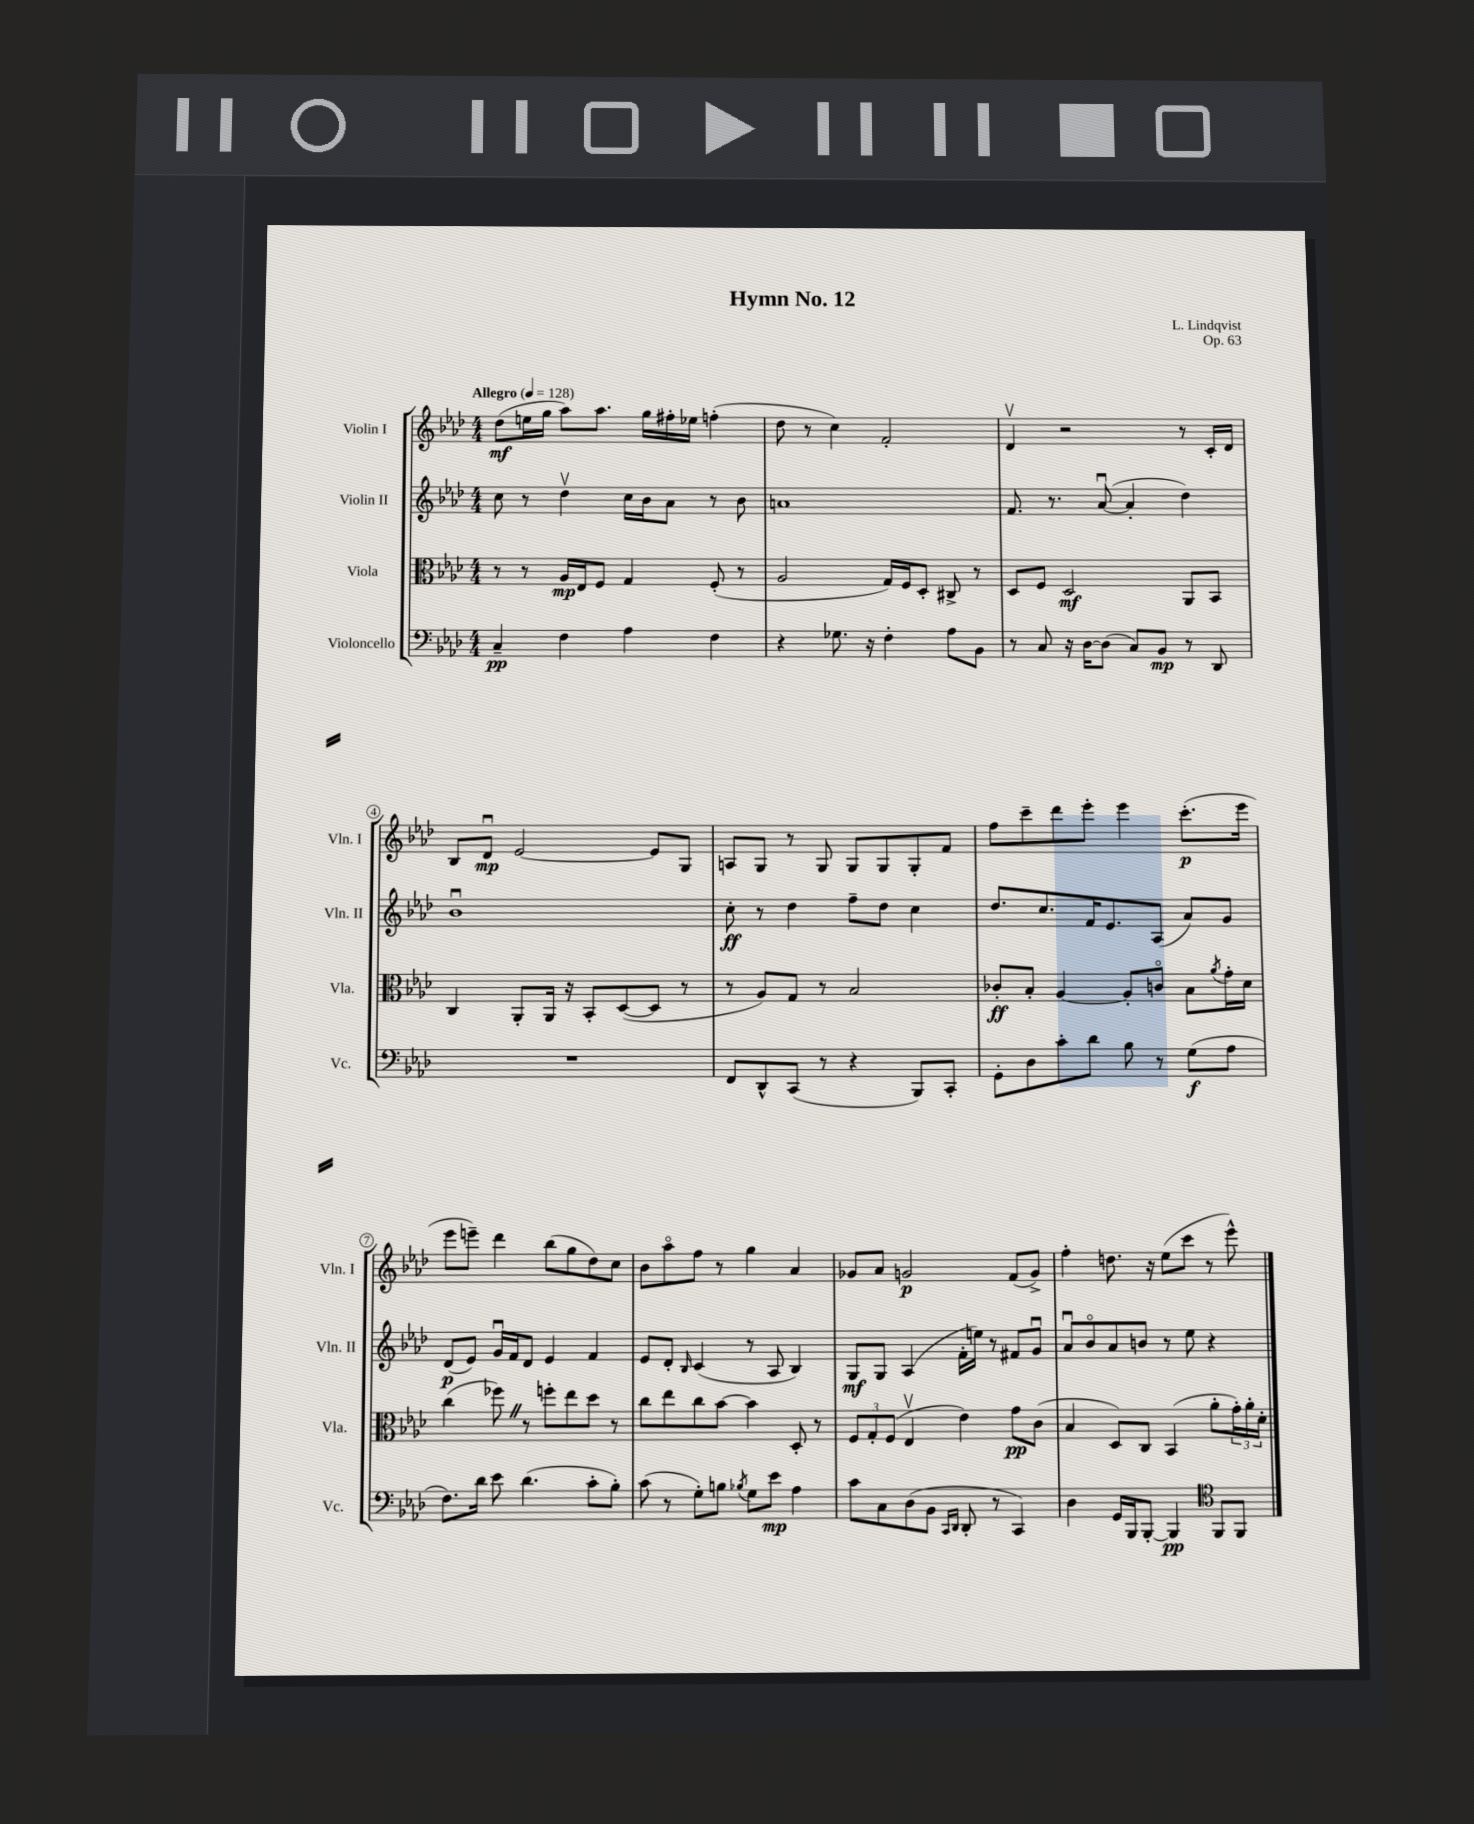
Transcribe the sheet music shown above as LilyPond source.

\header { title = "Hymn No. 12" composer = "L. Lindqvist" opus = "Op. 63" }
<<
\new StaffGroup <<
\new Staff = "s0" \with { instrumentName = "Violin I" shortInstrumentName = "Vln. I" } {
    \clef treble \key aes \major \numericTimeSignature \time 4/4 \tempo "Allegro" 4 = 128
    des''8\mf( e''16 g''16 aes''8) aes''8. g''16 fis''16-. ees''16 f''4-.( |
    des''8 r8 c''4) f'2-. |
    des'4\upbow r2 r8 c'16-. des'16 |
    bes8 des'8\downbow\mp ees'2~ ees'8 g8 |
    a8 g8 r8 g8 g8 g8 g8-. f'8 |
    f''8 c'''8-- des'''8 ees'''8-. ees'''4 c'''8.-.\p( ees'''16 |
    ees'''8 e'''8--) des'''4 bes''8( g''8 des''8) c''8 |
    bes'8 aes''8\flageolet f''8 r8 g''4 aes'4 |
    ges'8 aes'8 g'2\p f'8( g'8->) |
    f''4-. d''8. r16 ees''8( c'''8 r8 ees'''8-^) \bar "|." |
}
\new Staff = "s1" \with { instrumentName = "Violin II" shortInstrumentName = "Vln. II" } {
    \clef treble \key aes \major \numericTimeSignature \time 4/4
    c''8 r8 des''4\upbow c''16 bes'16 aes'8 r8 bes'8 |
    a'1 |
    f'8. r8. aes'8~\downbow( aes'4-. des''4) |
    bes'1\downbow |
    c''8-.\ff r8 des''4 f''8-- des''8 c''4 |
    des''8. c''8. f'16 ees'8. aes8( aes'8) g'8 |
    des'8\p( ees'8) g'16\downbow f'16 des'8 ees'4 f'4 |
    ees'8 des'8-. \grace { bes16 } c'4( r8 aes8 bes4) |
    g8\mf g8 aes4( f'16-. e''16) r8 fis'8 g'8\downbow |
    aes'8\downbow bes'8\flageolet aes'8 b'8 r8 ees''8 r4 \bar "|." |
}
\new Staff = "s2" \with { instrumentName = "Viola" shortInstrumentName = "Vla." } {
    \clef alto \key aes \major \numericTimeSignature \time 4/4
    r8 r8 aes16\mp ees16 f8 g4 f8-.( r8 |
    aes2 g16) f16 des8-. cis8-> r8 |
    des8 f8 des2\mf aes,8 bes,8 |
    c4 aes,8-. aes,16 r16 bes,8-. des8~( des8 r8 |
    r8 aes8) g8 r8 bes2 |
    ces'8-.\ff bes8-. aes4~ aes8-. c'8\flageolet bes8 \acciaccatura { aes'8 } g'16-. des'16 |
    c''4( fes''8) \once \override BreathingSign.text = \markup { \musicglyph "scripts.caesura.straight" } \breathe r8 f''8-. ees''8 des''8 r8 |
    c''8 ees''8 c''8 bes'8~ bes'4 des8-. r8 |
    \tuplet 3/2 { f8 g8-. f8( } ees4\upbow ees'4) g'8\pp c'8( |
    bes4 des8) c8 bes,4( aes'8-. \tuplet 3/2 { g'16-.) aes'16-. des'16-. } \bar "|." |
}
\new Staff = "s3" \with { instrumentName = "Violoncello" shortInstrumentName = "Vc." } {
    \clef bass \key aes \major \numericTimeSignature \time 4/4
    c4--\pp f4 aes4 f4 |
    r4 ges8. r16 f4-. aes8 bes,8 |
    r8 c8 r16 des16~ des8( c8) bes,8\mp r8 des,8 |
    R1 |
    f,8 des,8-^ c,8( r8 r4 bes,,8) c,8-. |
    g,8-. des8 c'8-. des'8 bes8 r8 g8\f( aes8 |
    f8.) des'16 ees'8 des'4.( c'8-. bes8-.) |
    c'8( r8 g8-.) b8 \acciaccatura { bes8 } g8 ees'8\mp aes4 |
    c'8 c8 des8( bes,8 \grace { c,16 des,16 } des,8-. r8 c,4) |
    des4 g,16 bes,,16 bes,,8~-. bes,,4\pp \clef tenor f,8 f,8 \bar "|." |
}
>>
>>
\layout { \context { \Score \override BarNumber.stencil = #(make-stencil-circler 0.1 0.3 ly:text-interface::print) } }
